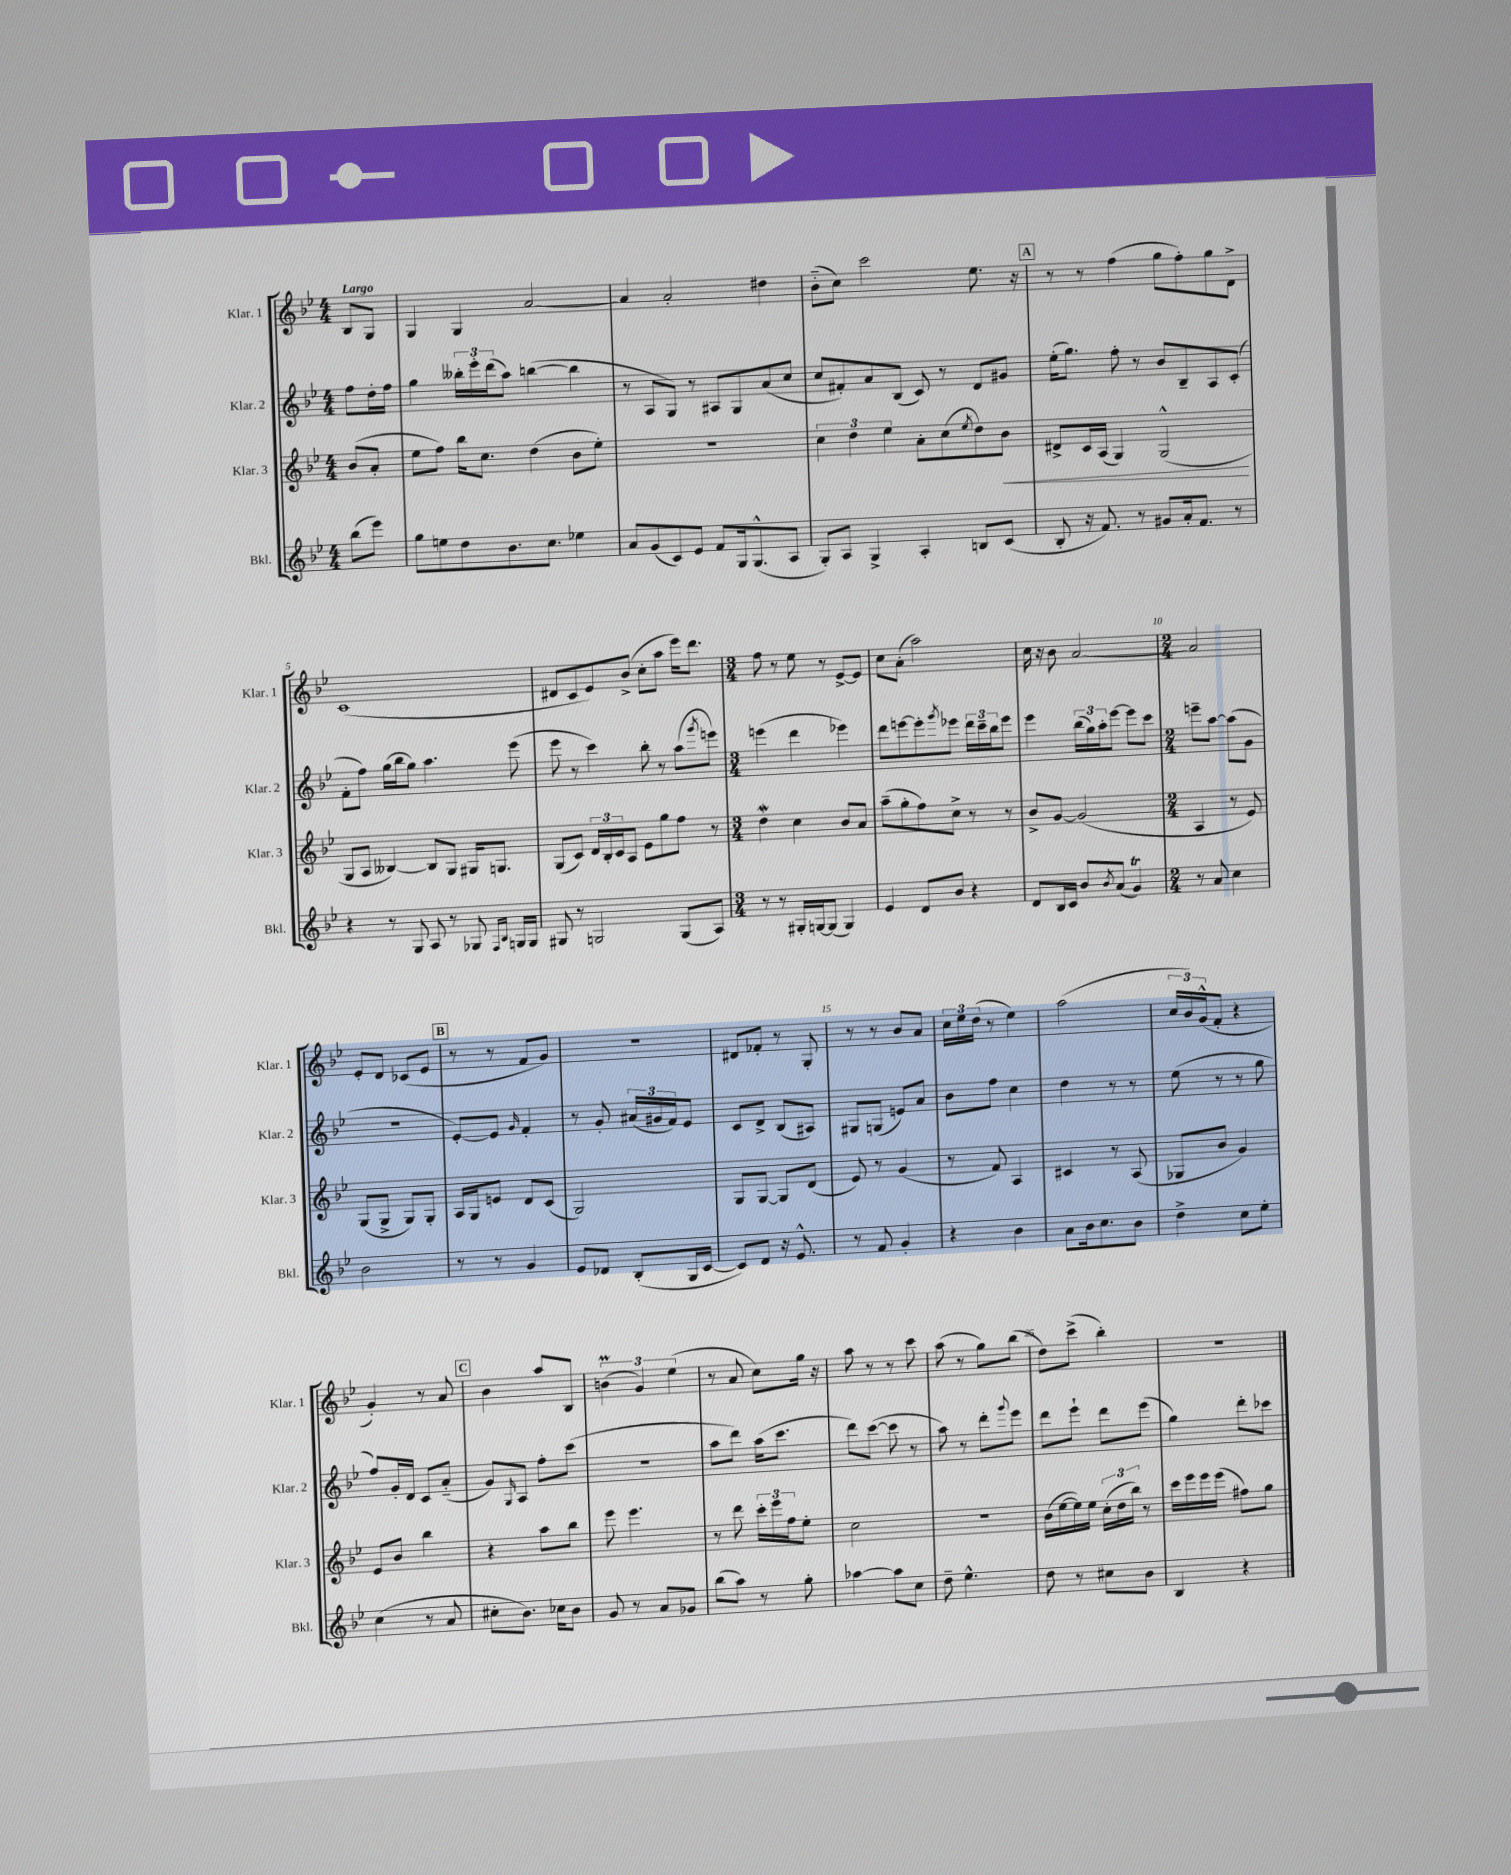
<<
\new StaffGroup <<
\new Staff = "s0" \with { instrumentName = "Klar. 1" shortInstrumentName = "Klar. 1" } {
    \clef treble \key bes \major \numericTimeSignature \time 4/4 \partial 4 \tempo "Largo"
    bes8 g8 |
    g4 g4 a'2~ |
    a'4 a'2-. dis''4 |
    bes'8-_( c''8) c'''2 ees''8. r16 |
    \mark \markup { \box "A" } r8 r8 f''4( g''8 f''8-.) g''8 d'8-> |
    c'1( |
    dis'8 c'8 ees'8) bes'8->( c''8-. a''8 ees'''16) d'''8. |
    \numericTimeSignature \time 3/4 f''8 r8 ees''8 r8 ees'8~-> ees'8 |
    c''8 a'8-.( a''2) |
    c''16 r16 bes'8 a'2~ |
    \numericTimeSignature \time 2/4 a'2 |
    ees'8-. d'8 ces'8( ees'8 |
    \mark \markup { \box "B" } r8 r8 f'8 g'8) |
    R2 |
    dis'8 fes'8-. r8 g8-. |
    r8 r8 bes'8 a'8 |
    \tuplet 3/2 { c''16 ees''16 d''16( } r8 ees''4) |
    a''2( |
    \tuplet 3/2 { c''16 bes'16) g'16-^( } f'8-. r4 |
    g'4-.) r8 a'8 |
    \mark \markup { \box "C" } bes'4 a''8 bes8 |
    \tuplet 3/2 { b'4\prall( g'4) ees''4( } |
    r8 a'8 c''8) g''16 r16 |
    a''8 r8 r8 c'''8 |
    a''8( r8 g''8) bes''8( |
    d''8) c'''8->( bes''4-.) |
    R2 \bar "|." |
}
\new Staff = "s1" \with { instrumentName = "Klar. 2" shortInstrumentName = "Klar. 2" } {
    \clef treble \key bes \major \numericTimeSignature \time 4/4 \partial 4
    f''8 d''16-. f''16 |
    g''4 \tuplet 3/2 { beses''16-. ees'''16-. d'''16( } a''8) b''4~( b''4 |
    r8 a8 g8) r8 ais8 g8 a'8( c''8 |
    c''8 fis'8-.) a'8 bes8( c'8) r8 d'8 gis'8 |
    \mark \markup { \box "A" } ees''16-.( g''8.) f''8-. r8 bes'8 bes8-- a8 c'8-.( |
    f'8-. f''8) g''16( bes''16 g''8) a''4. ees'''8( |
    ees'''8 r8 c'''4) bes''8-. r8 a''8( \acciaccatura { g'''8 } e'''8) |
    \numericTimeSignature \time 3/4 e'''4( d'''4 ees'''4) |
    d'''8 e'''8~ e'''8-. \acciaccatura { g'''8 } ees'''8 \tuplet 3/2 { d'''16 c'''16-- bes''16 } ees'''8 |
    ees'''4 \tuplet 3/2 { bes''16( g''16) a''16-. } ees'''8~ ees'''8 c'''8 |
    \numericTimeSignature \time 2/4 e'''8-- a''8~ a''8( g'8 |
    r2 |
    \mark \markup { \box "B" } ees'8~-.) ees'8 \grace { g'16 } f'4-. |
    r8 g'8-. \tuplet 3/2 { ais'16( gis'16 f'16) } ees'8 |
    c'8 d'8-> bes8( ais8) |
    gis8 g8( e'8) a'8 |
    bes'8 f''8 c''4 |
    d''4 r8 r8 |
    ees''8( r8 r8 g''8 |
    f''8) g'16-. d'16 c'8 a'8-_( |
    \mark \markup { \box "C" } g'8) \grace { g16 } a8 f''8-. c'''8( |
    r2 |
    a''8 d'''8) a''16( c'''8. |
    d'''8) c'''8~( c'''8 r8 |
    a''8) r8 d'''8-. \appoggiatura { g'''8 } ees'''8 |
    d'''8 ees'''8-! d'''8 ees'''8( |
    g''4) d'''8-. ces'''8 \bar "|." |
}
\new Staff = "s2" \with { instrumentName = "Klar. 3" shortInstrumentName = "Klar. 3" } {
    \clef treble \key bes \major \numericTimeSignature \time 4/4 \partial 4
    bes'8( a'8-. |
    ees''8 f''8) bes''16 c''8. d''4( bes'8 ees''8-.) |
    R1 |
    \tuplet 3/2 { c''4 d''4 ees''4 } a'8-. c''8( \acciaccatura { ees''8 } d''8) bes'8\< |
    \mark \markup { \box "A" } dis'8-> c'16 a16( g4) g2-^\!( |
    g8 a8 beses4~) beses8 g8 gis16 g8. |
    g8( c'8) \tuplet 3/2 { d'16 bes16-. c'16 } a8 ees'8 g''8 f''8 r8 |
    \numericTimeSignature \time 3/4 d''4\mordent c''4 bes'8 a'8 |
    a''8--( g''8-. f''8) c''8-> r8 r8 |
    bes'8-> g'8~ g'2( |
    \numericTimeSignature \time 2/4 a4 r8 ees'8) |
    g8( g8-> g8) g8-. |
    \mark \markup { \box "B" } a16 g16 e'8 d'8 c'8( |
    g2) |
    g8 g8~ g8 d'8( |
    ees'8) r8 g'4( |
    r8 f'8) a4 |
    cis'4 r8 a8( |
    ges8 bes'8 g'4) |
    ees'8 bes'8 bes''4 |
    \mark \markup { \box "C" } r4 a''8 bes''8 |
    ees'''8 ees'''4. |
    r8 d'''8 \tuplet 3/2 { c'''16-. ees'''16 f''16 } ees''8-. |
    c''2 |
    R2 |
    bes'16( ees''16~ ees''16) ees''16 \tuplet 3/2 { c''16-.( d''16 bes''16) } r8 |
    c'''16 ees'''16 ees'''16 ees'''16( fis''8) g''8 \bar "|." |
}
\new Staff = "s3" \with { instrumentName = "Bkl." shortInstrumentName = "Bkl." } {
    \clef treble \key bes \major \numericTimeSignature \time 4/4 \partial 4
    bes''8( ees'''8) |
    g''8 e''8 d''8 bes'8. c''8. ees''4 |
    a'8 g'8( c'8) ees'8 f'8 g16 g8.-^( a8 |
    g8-.) a8 g4-> a4-. b8 c'8( |
    \mark \markup { \box "A" } bes8-. r16 f'8.) r8 gis'8 a'16-. f'8. r8 |
    r4 r8 g8 a8 r8 ges8 \grace { f16 bes16 } g16 g16 |
    gis8 r8 g2 g8( a8) |
    \numericTimeSignature \time 3/4 r8 r8 gis16-. g16~ g8( g4) |
    ees'4 d'8 bes'8 r4 |
    d'8 bes16 c'16 bes'8 \acciaccatura { bes'8 } a'8( g'4\trill) |
    \numericTimeSignature \time 2/4 r8 a'8 c''4 |
    bes'2 |
    \mark \markup { \box "B" } r8 r8 g'4 |
    ees'8 des'8 bes8-.( g16 c'16~ |
    c'8) d'8 r16 ees'8.-^ |
    r8 f'8 g'4-. |
    r4 bes'4 |
    a'8 bes'16 c''8. bes'8 |
    d''4-> c''8 ees''8-. |
    c''4( r8 a'8 |
    \mark \markup { \box "C" } cis''8-. bes'8.) ces''16 bes'8 |
    g'8 r8 a'8 ges'8 |
    bes''8( a''8) r8 g''8-. |
    aes''4~ aes''8 c''8 |
    d''8-- ees''4.-^ |
    d''8 r8 cis''8 bes'8 |
    bes4 r4 \bar "|." |
}
>>
>>
\layout { \context { \Score \override BarNumber.break-visibility = ##(#f #t #t) barNumberVisibility = #(every-nth-bar-number-visible 5) } }
